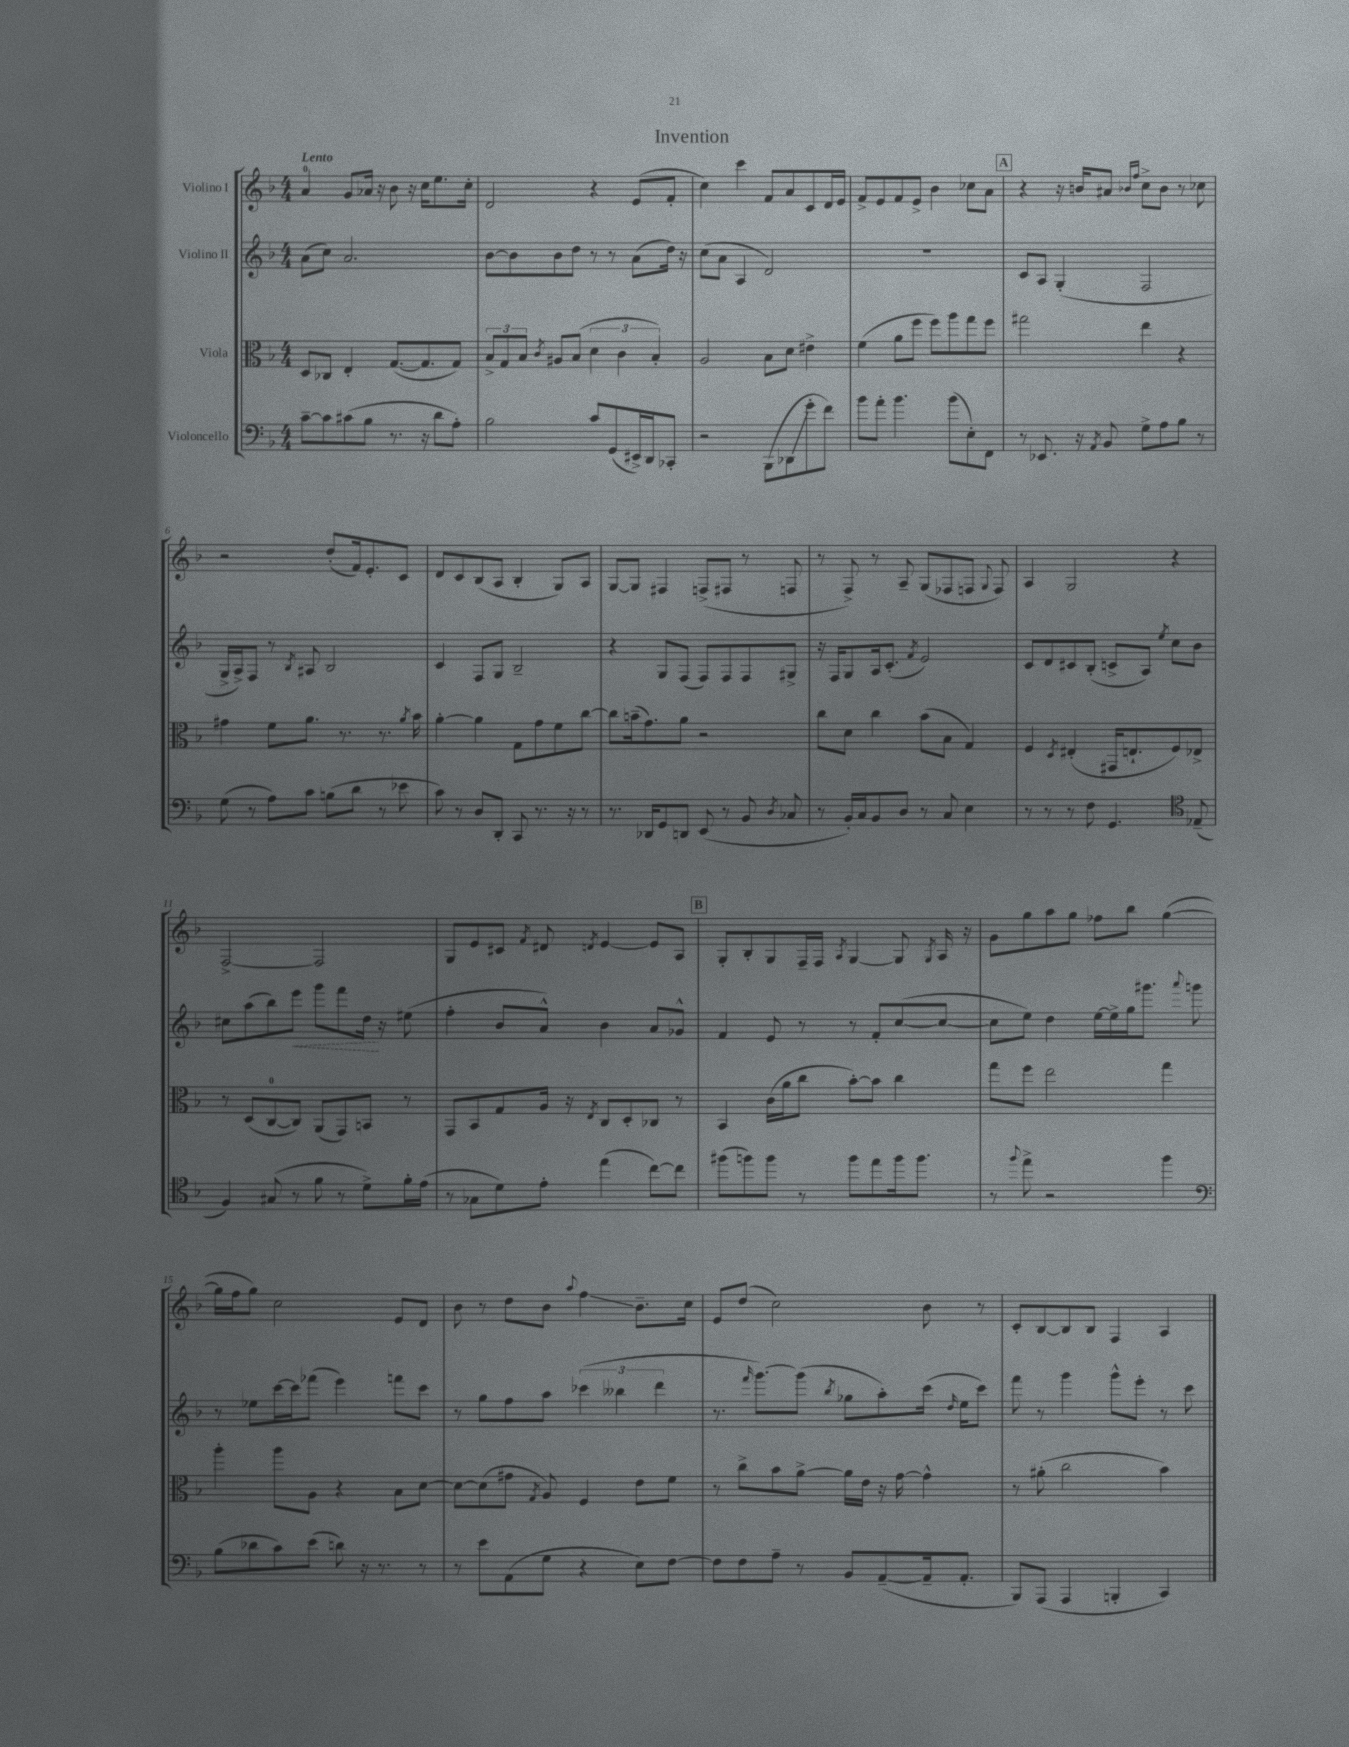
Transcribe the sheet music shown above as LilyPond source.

\header { title = "Invention" }
<<
\new StaffGroup <<
\new Staff = "s0" \with { instrumentName = "Violino I" } {
    \clef treble \key f \major \numericTimeSignature \time 4/4 \tempo "Lento"
    \autoBeamOff a'4-0 g'8[ aes'16] r16 bes'8 r16 c''16[ e''8. c''16]-. |
    d'2 r4 e'8[( f'8]-. |
    c''4) c'''4 f'8[ a'8 c'8 d'16 e'16] |
    f'8[-> e'8 f'8 e'8]-> bes'4 ces''8[ a'8] |
    \mark \markup { \box "A" } r4 r16 b'16[ ais'8] \grace { bes'16[ f''16] } c''8[-> bes'8] r8 ces''8 |
    r2 d''8[-.( f'16) e'8.-. c'8] |
    d'8[ c'8 bes8( a8] bes4-. g8[) a8] |
    g8[~ g8] fis4 f8[->( fis8] r8 f8 |
    r8 f8->) r8 a8-- g8[( fes8 f8] \appoggiatura { g8 } f8) |
    a4 g2 r4 |
    f2~-> f2 |
    g8[ e'8 cis'8] \acciaccatura { f'8 } dis'8 \acciaccatura { d'8 } e'4~ e'8[ a8] |
    \mark \markup { \box "B" } g8[-. bes8-. g8 f16-- f16] \acciaccatura { a8 } g4~ g8 \acciaccatura { g8 } a16 r16 |
    g'8[ g''8 a''8 g''8] fes''8[ bes''8] g''4~( |
    g''16[ f''16 g''8]) c''2 e'8[ d'8] |
    bes'8 r8 d''8[ bes'8] \appoggiatura { a''8 } f''4\glissando bes'8.[-- c''16] |
    e'8[ d''8]( c''2) bes'8 r8 |
    c'8[-. bes8~ bes8 bes8] f4 a4 \bar "|." |
}
\new Staff = "s1" \with { instrumentName = "Violino II" } {
    \clef treble \key f \major \numericTimeSignature \time 4/4
    \autoBeamOff a'8[( c''8]) a'2. |
    bes'8[~ bes'8 bes'8 d''8] r8 r8 a'8[( d''16]) r16 |
    c''8[( a'8] a4 d'2) |
    R1 |
    \mark \markup { \box "A" } c'8[ a8] g4-.( f2 |
    g16[-> a16->) f8] r8 \acciaccatura { bes8 } ais8 bes2 |
    c'4 f8[ g8] bes2-- |
    r4 g8[ f8]( f8[) f8 f8 gis8]-> |
    r16 f16[ g8 a16 c'8.]-.( \acciaccatura { f'8 } e'2) |
    c'8[ d'8 cis'8 bes8]-.( c'8[-> a8]) \acciaccatura { e''8 } c''8[ bes'8] |
    cis''8[ a''8( bes''8) \once \override Hairpin.style = #'dashed-line e'''8]\< g'''8[ f'''8 d''16]\! r16 eis''8( |
    f''4-. bes'8[ a'8]-^) bes'4 a'8[ ges'8]-^ |
    \mark \markup { \box "B" } f'4 e'8 r8 r8 f'8[-. c''8~( c''8]~ |
    c''8[ e''8]) d''4 e''16[~ e''16-> g''16 gis'''8.] \appoggiatura { a'''8 } g'''8 |
    r8 ees''8[ c'''16~ c'''16 fes'''8]( e'''4) f'''8[ c'''8] |
    r8 g''8[ f''8 a''8] \tuplet 3/2 { ces'''4( beses''4 d'''4 } |
    r8. \grace { f'''16 } g'''8.[~) g'''8]( \acciaccatura { bes''8 } ges''8[ a''8-.) c'''16]( \grace { d''16 } e''16[ c'''8]) |
    f'''8 r8 g'''4 g'''8[-^ e'''8]-. r8 c'''8 \bar "|." |
}
\new Staff = "s2" \with { instrumentName = "Viola" } {
    \clef alto \key f \major \numericTimeSignature \time 4/4
    \autoBeamOff d8[ ces8] e4-. g8.[~( g8. g8]) |
    \tuplet 3/2 { bes8[-> g8 bes8] } \acciaccatura { c'8 } ais8[ bes8]( \tuplet 3/2 { d'4 c'4 bes4-.) } |
    a2 bes8[ d'8] eis'4-> |
    f'4( a'8[ f''8] f''8[) a''8 g''8 f''8] |
    \mark \markup { \box "A" } gis''2 e''4 r4 |
    gis'4 f'8[ a'8.] r8. r8. \acciaccatura { a'8 } bes'16 |
    a'4~-. a'4 g8[ g'8 f'8 c''8]~ |
    c''8[ b'16--( g'8.) a'8] r2 |
    c''8[ d'8] c''4 bes'8[( bes8] g4) |
    f4 \acciaccatura { d8 } eis4-.( gis,16[ e8.-! f8) ees8]-> |
    r8 d8[( c8-0~ c8]) a,8[( g,8) b,8] r8 |
    g,8[ bes,8 g8 a16] r16 \acciaccatura { e8 } c8[ d8-. ces8] r8 |
    \mark \markup { \box "B" } bes,4 c'16[( a'16 c''8] bes'8[~-.) bes'8] c''4 |
    g''8[ f''8] e''2 g''4 |
    a''4-. a''8[ a8] r4 bes8[ d'8]~ |
    d'8[~ d'8( gis'8] \acciaccatura { g8 } a8) f4 e'8[ f'8] |
    r8 c''8[-> bes'8 a'8]~-> a'16[ e'16] r16 g'16~ g'4-^ |
    r8 ais'8-.( c''2 bes'4) \bar "|." |
}
\new Staff = "s3" \with { instrumentName = "Violoncello" } {
    \clef bass \key f \major \numericTimeSignature \time 4/4
    \autoBeamOff c'8[~-- c'8 cis'8( bes8] r8. r16 d'8[ a8]-.) |
    bes2 c'8[ g,8( eis,16->) d,16 ces,8]-. |
    r2 bes,,8[( des,8\glissando g'8-. f'8]) |
    bes'8[ a'8]-. bes'4. bes'8[( e8-.) f,8] |
    \mark \markup { \box "A" } r8 ees,8. r16 \acciaccatura { a,8 } bes,8 g8[-> a8 bes8] r8 |
    g8( r8 a8[) c'8] b8[( d'8] r8 ees'8 |
    c'8) r8 d8[ d,8]-. c,8 r8. r16 r8 |
    r8. des,16[ g,8 d,8] e,8( r8 bes,8 \acciaccatura { d8 } ces8 |
    r8 bes,16[-.) c16 bes,8 d8] r8 c8 e4 |
    r8 r8 r8 f8 g,4. \clef tenor ees8--( |
    f4) gis8( r8 f'8 r8 d'8[->) f'16-. e'16]( |
    r8 ges8[ d'8) e'8]-. e''4( c''8[~) c''8] |
    \mark \markup { \box "B" } fis''8[( f''8) f''8] r8 f''8[ e''8 f''16 f''8.] |
    r8 \appoggiatura { f''8 } e''8-> r2 f''4 |
    \clef bass bes8[( des'8 c'8) e'8]( d'8) r16 r8. r8 |
    r8 e'8[ a,8( g8] r4 e8[) f8]~ |
    f8[ f8 a8]-- r8 bes,8[ a,8~--( a,16-- a,8.]-. |
    bes,,8[) a,,8]( a,,4 b,,4-. c,4) \bar "|." |
}
>>
>>
